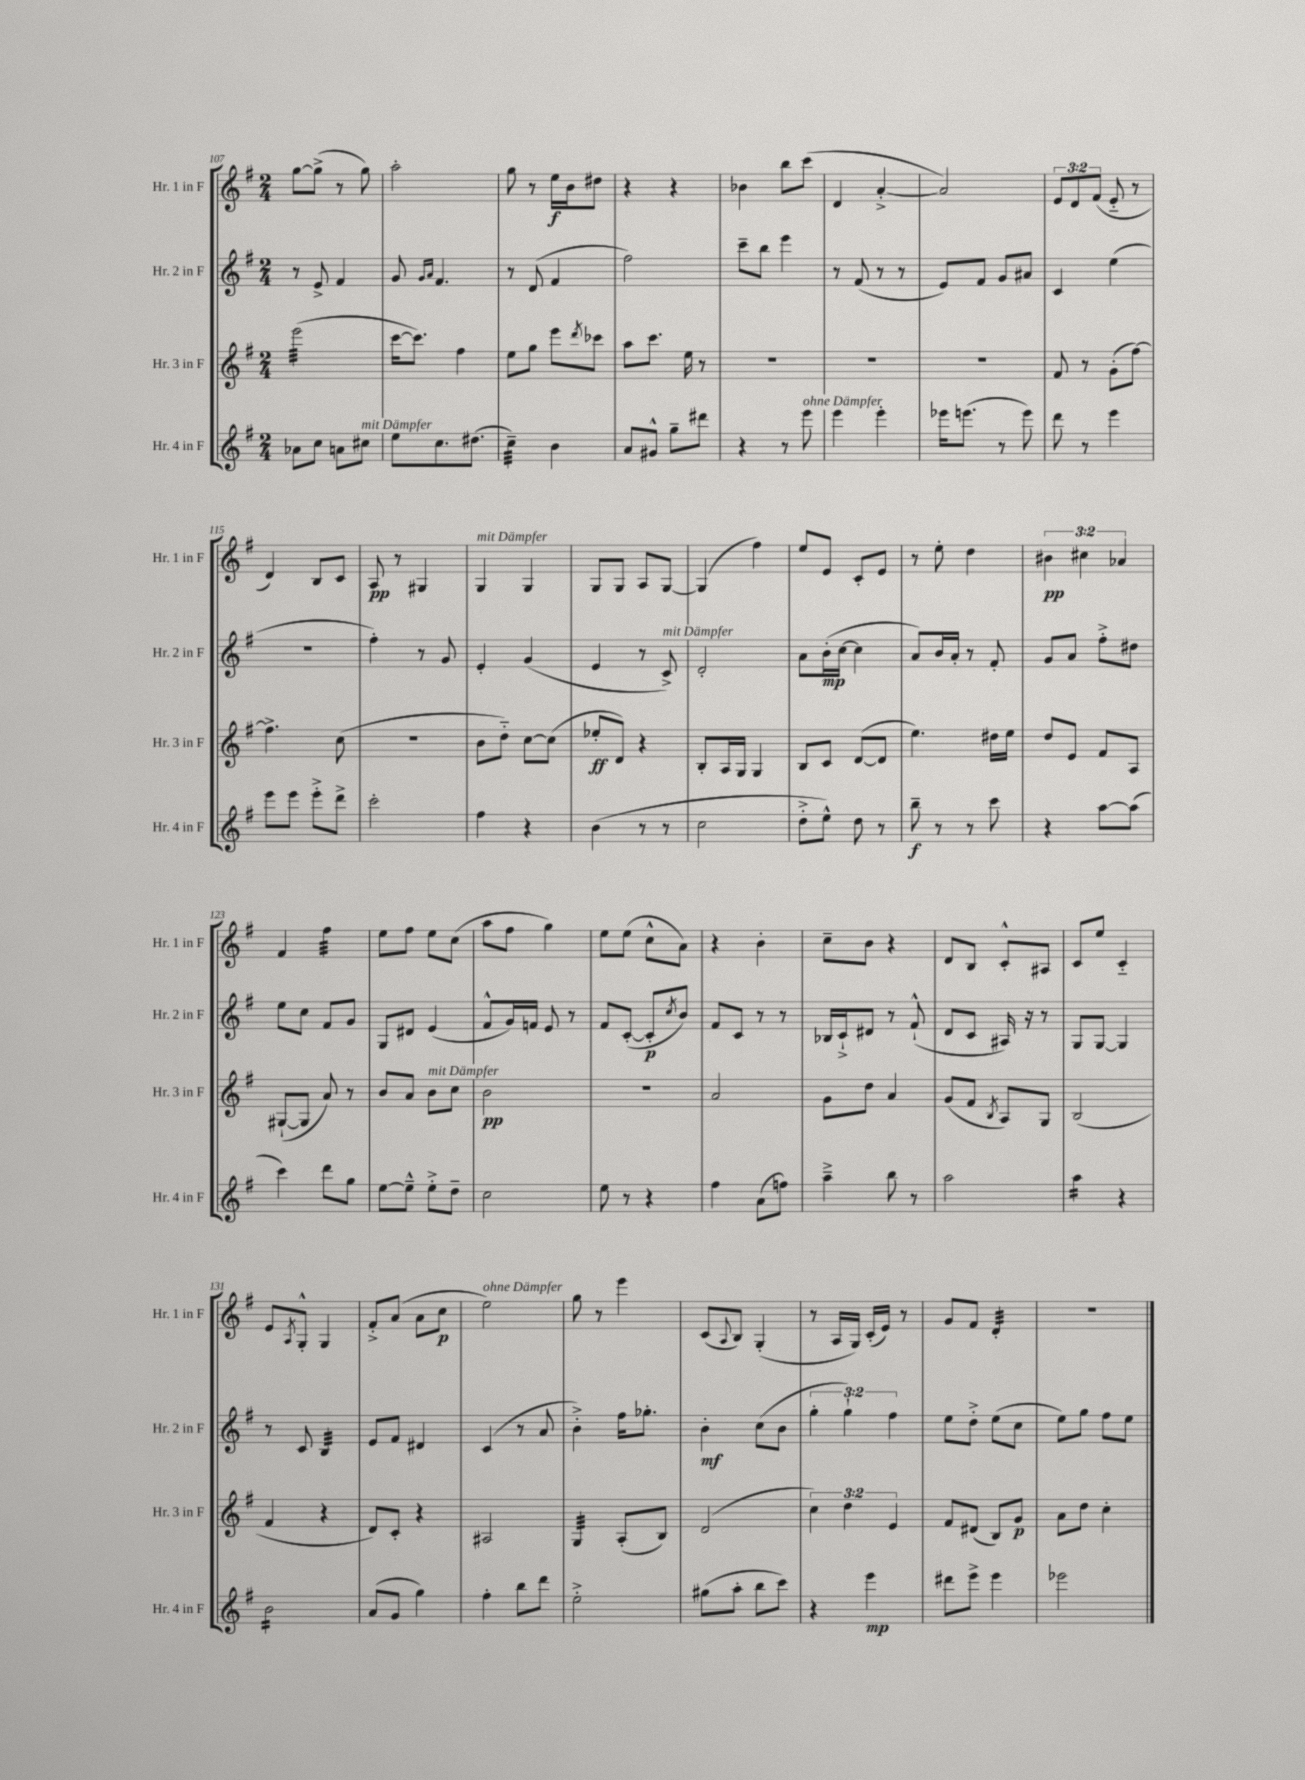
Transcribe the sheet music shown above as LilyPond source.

<<
\new StaffGroup <<
\new Staff = "s0" \with { instrumentName = "Hr. 1 in F" shortInstrumentName = "Hr. 1 in F" } {
    \clef treble \key g \major \numericTimeSignature \time 2/4 \override Staff.TupletNumber.text = #tuplet-number::calc-fraction-text
    g''8~ g''8->( r8 g''8) |
    a''2-. |
    g''8 r8 e''16\f b'16 dis''8 |
    r4 r4 |
    bes'4 b''8 c'''8( |
    d'4 a'4~-.-> |
    a'2) |
    \tuplet 3/2 { e'8 d'8 fis'8( } e'8-_ r8 |
    d'4) b8 c'8 |
    a8\pp r8 gis4 |
    g4^\markup { \italic "mit Dämpfer" } g4 |
    g8 g8 a8 g8~ |
    g4( fis''4) |
    e''8 e'8 c'8-. e'8 |
    r8 e''8-. d''4 |
    \tuplet 3/2 { bis'4\pp cis''4 aes'4 } |
    fis'4 fis''4:32 |
    e''8 fis''8 e''8 c''8( |
    a''8 fis''8 g''4) |
    e''8 e''8( c''8-^ a'8) |
    r4 b'4-. |
    c''8-- b'8 r4 |
    d'8 b8 c'8-.-^ ais8 |
    c'8 e''8 c'4-_ |
    e'8 \acciaccatura { a8 } g8-.-^ g4 |
    fis'8-.-> a'8( a'8 c''8\p |
    e''2^\markup { \italic "ohne Dämpfer" }) |
    g''8 r8 e'''4 |
    c'8( \appoggiatura { a8 } b8) g4-.( |
    r8 a16 g16) c'16-.( e'16) r8 |
    g'8 fis'8 d'4:32-. |
    r2 \bar "|." |
}
\new Staff = "s1" \with { instrumentName = "Hr. 2 in F" shortInstrumentName = "Hr. 2 in F" } {
    \clef treble \key g \major \numericTimeSignature \time 2/4 \override Staff.TupletNumber.text = #tuplet-number::calc-fraction-text
    r8 e'8-> fis'4 |
    g'8 \grace { g'16 a'16 } fis'4. |
    r8 d'8( fis'4 |
    fis''2) |
    c'''8-- b''8 e'''4 |
    r8 fis'8( r8 r8 |
    e'8) fis'8 g'8 ais'8 |
    c'4 e''4( |
    R2 |
    fis''4-.) r8 g'8 |
    e'4-. g'4( |
    e'4 r8 c'8->^\markup { \italic "mit Dämpfer" }) |
    d'2-. |
    a'8 b'16-.\mp( c''16~ c''4 |
    a'8) b'16 a'16-. r8 fis'8-. |
    g'8 a'8 fis''8-.-> dis''8 |
    e''8 c''8 fis'8 g'8 |
    g8 dis'8 e'4( |
    fis'8-^ g'16) f'16 e'8 r8 |
    fis'8 c'8~-.( c'8-.\p \acciaccatura { c''8 } b'8) |
    fis'8 c'8 r8 r8 |
    bes16 c'16-!-> dis'8 r8 fis'8-!-^( |
    d'8 c'8 ais16) r16 r8 |
    g8 g8~ g4 |
    r8 c'8 b4:32 |
    e'8 fis'8 dis'4 |
    c'4( r8 a'8 |
    b'4-.->) fis''16 ges''8.-. |
    b'4-.\mf c''8( b'8 |
    \tuplet 3/2 { g''4-. g''4-!) fis''4 } |
    e''8 d''8-.-> e''8( c''8 |
    e''8) g''8 fis''8 e''8 \bar "|." |
}
\new Staff = "s2" \with { instrumentName = "Hr. 3 in F" shortInstrumentName = "Hr. 3 in F" } {
    \clef treble \key g \major \numericTimeSignature \time 2/4 \override Staff.TupletNumber.text = #tuplet-number::calc-fraction-text
    e'''2:32( |
    c'''16~ c'''8.) fis''4 |
    e''8 g''8 e'''8 \acciaccatura { d'''8 } ces'''8 |
    a''8 c'''8. e''16 r8 |
    R2 |
    R2 |
    R2 |
    fis'8 r8 g'8-.( fis''8~) |
    fis''4.-> c''8( |
    r2 |
    b'8 d''8-_) c''8~ c''8( |
    ees''8-.\ff d'8) r4 |
    b8-. a16 g16 g4 |
    b8 c'8 d'8~( d'8 |
    e''4.) dis''16 e''16 |
    d''8 e'8 fis'8 a8 |
    gis8~-!( gis8 a'8) r8 |
    b'8 a'8 b'8^\markup { \italic "mit Dämpfer" } c''8 |
    b'2\pp |
    r2 |
    a'2 |
    g'8 d''8 a'4 |
    g'8( fis'8 \acciaccatura { b8 } a8) g8 |
    b2( |
    fis'4 r4 |
    d'8) c'8-. r4 |
    ais2 |
    g4:32 a8-.( b8) |
    d'2( |
    \tuplet 3/2 { c''4) d''4 e'4 } |
    fis'8 dis'8( b8) g'8\p |
    a'8 d''8 c''4-. \bar "|." |
}
\new Staff = "s3" \with { instrumentName = "Hr. 4 in F" shortInstrumentName = "Hr. 4 in F" } {
    \clef treble \key g \major \numericTimeSignature \time 2/4
    aes'8 c''8 a'8 cis''8^\markup { \italic "mit Dämpfer" } |
    e''8 c''8. dis''8.( |
    c''4:32--) b'4 |
    a'8 gis'8-^ g''8-- dis'''8 |
    r4 r8 e'''8^\markup { \italic "ohne Dämpfer" } |
    e'''4 e'''4-. |
    ees'''16 e'''8.( r8 e'''8) |
    d'''8 r8 e'''4 |
    e'''8 e'''8 e'''8-.-> d'''8-> |
    c'''2-. |
    fis''4 r4 |
    b'4( r8 r8 |
    c''2 |
    d''8-.-> e''8-^) d''8 r8 |
    b''8--\f r8 r8 c'''8 |
    r4 a''8~ a''8( |
    c'''4) d'''8 g''8 |
    e''8~ e''8---^ e''8-.-> d''8-- |
    c''2 |
    e''8 r8 r4 |
    fis''4 a'8( f''8) |
    a''4---> b''8 r8 |
    a''2 |
    a''4:16 r4 |
    b'2:16 |
    a'8( g'8 g''4) |
    fis''4-. b''8 d'''8 |
    e''2-.-> |
    gis''8( a''8-. b''8 c'''8) |
    r4 e'''4\mp |
    dis'''8 e'''8-> e'''4 |
    ees'''2 \bar "|." |
}
>>
>>
\layout { \context { \Score currentBarNumber = #107 } }
